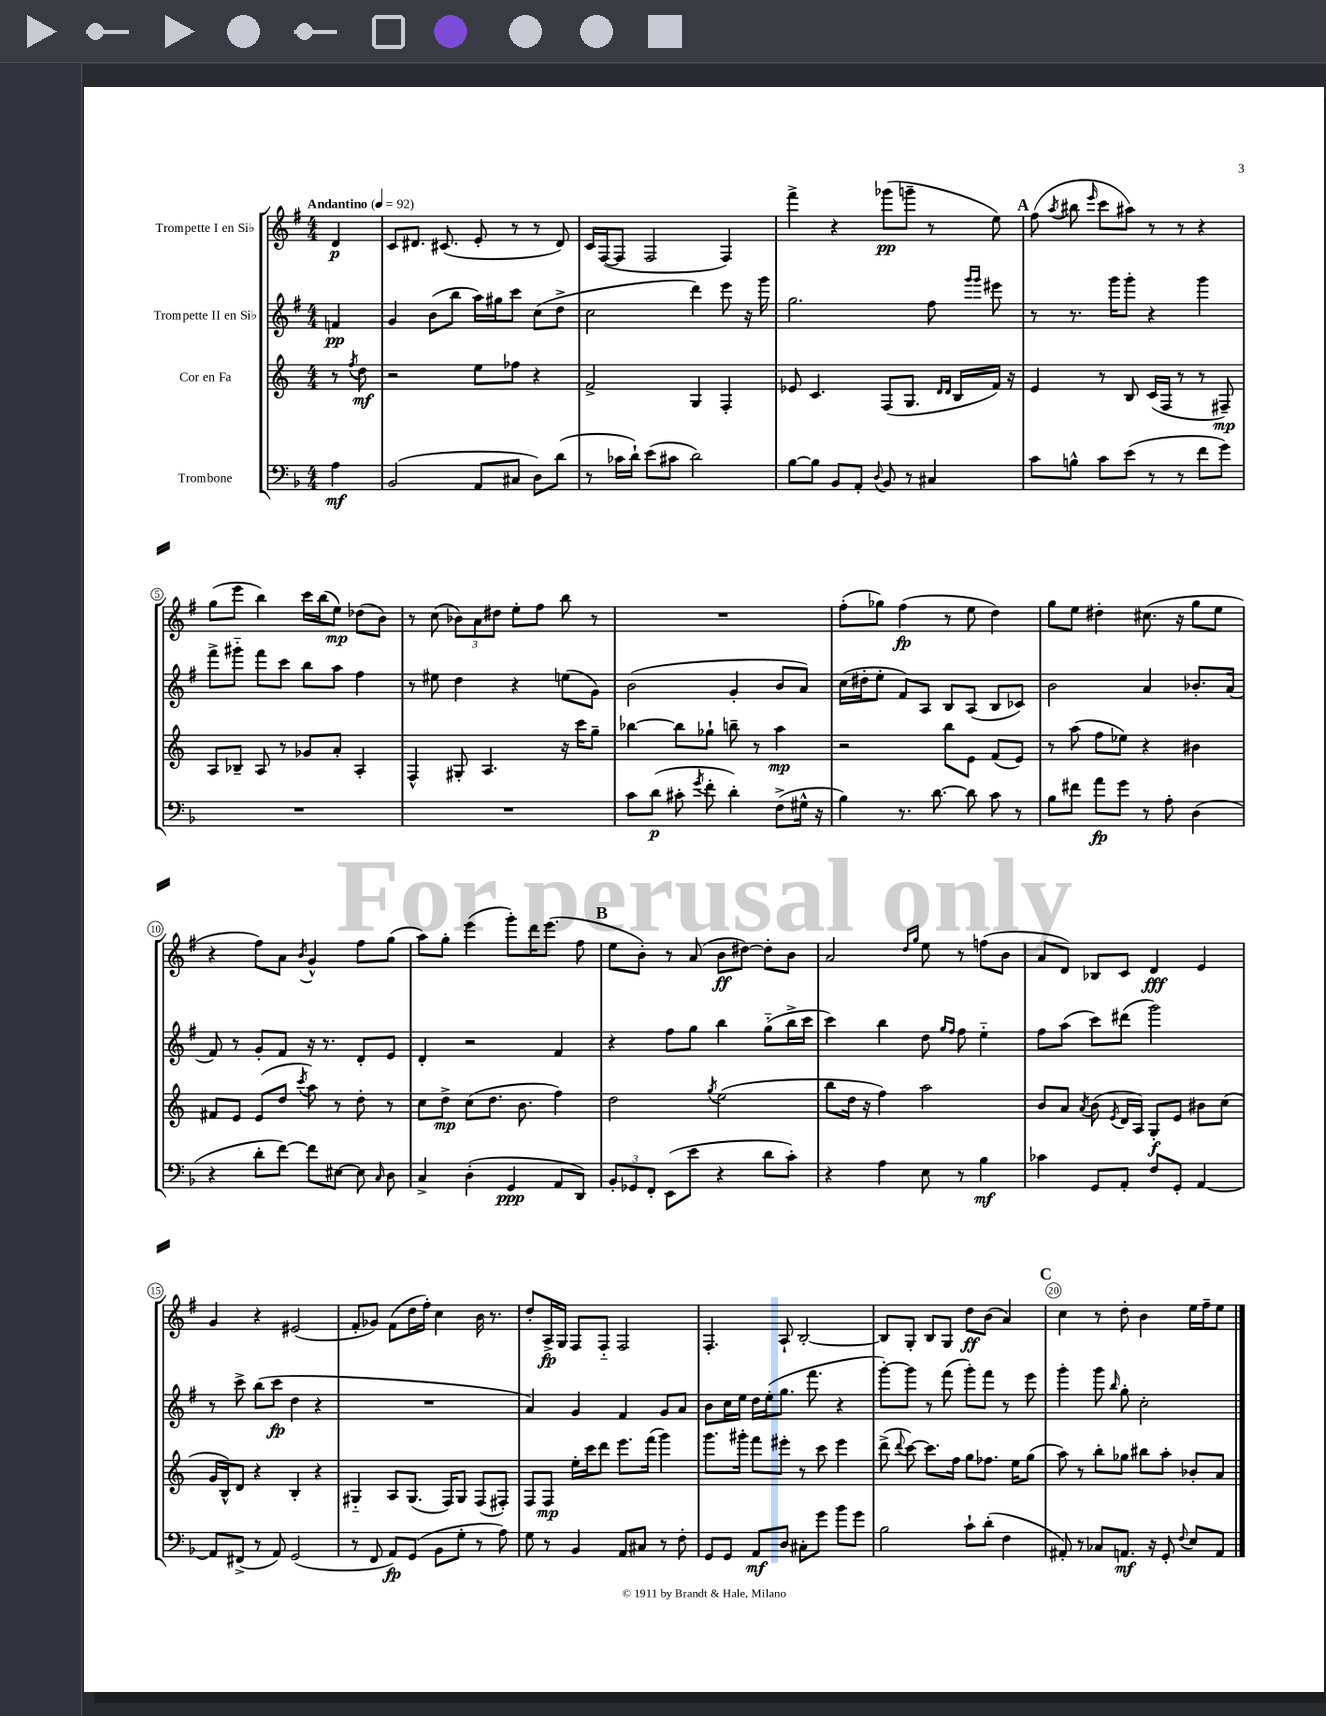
<<
\new StaffGroup <<
\new Staff = "s0" \with { instrumentName = "Trompette I en Sib" } {
    \clef treble \key g \major \numericTimeSignature \time 4/4 \partial 4 \tempo "Andantino" 4 = 92
    \autoBeamOff d'4\p |
    c'8[ dis'8.] cis'8.( e'8-. r8 r8 dis'8) |
    c'16[ fis16~( fis8] fis2 fis4) |
    fis'''4-> r4 ges'''8[\pp( g'''8]-- r8 e''8) |
    \mark \markup { \bold "A" } fis''8( \acciaccatura { a''8 } bis''8 \grace { e'''16 } c'''8[ ais''8]) r8 r8 r4 |
    g''8[( e'''8] b''4) c'''16[ b''16( e''8]\mp) des''8[( b'8]) |
    r8 c''8( \tuplet 3/2 { bes'8[) a'8 dis''8] } e''8[-. fis''8] b''8 r8 |
    R1 |
    fis''8[-.( ges''8]) fis''4\fp( r8 e''8 d''4) |
    g''8[ e''8] dis''4-. cis''8.( r16 g''8[ e''8] |
    r4 fis''8[) a'8] \acciaccatura { b'8 } g'4-^ fis''8[ g''8]( |
    a''8[) g''8]-. e'''4( g'''8[-.) d'''16 e'''8.]( fis''8 |
    \mark \markup { \bold "B" } e''8[ b'8]-.) r8 a'8( b'8[\ff dis''8]~) dis''8[-. b'8] |
    a'2 \grace { d''16[ g''16] } e''8 r8 f''8[( b'8] |
    a'8[ d'8]) bes8[ c'8] d'4\fff e'4 |
    g'4 r4 eis'2( |
    fis'8[-. ges'8]) fis'8[( d''16 fis''16]-.) c''4 b'16 r8. |
    d''8[-. a16->\fp g16] fis8[ fis8]-_ fis2 |
    fis4.-. a8-! b2~-. |
    b8[ g8]-. b8[ g8] d''8[\ff b'8]( a'4) |
    \mark \markup { \bold "C" } c''4 r8 d''8-. b'4 e''16[ fis''16-- e''8] \bar "|." |
}
\new Staff = "s1" \with { instrumentName = "Trompette II en Sib" } {
    \clef treble \key g \major \numericTimeSignature \time 4/4 \partial 4
    \autoBeamOff f'4\pp |
    g'4 b'8[( b''8] a''16[) gis''16 c'''8] c''8[( d''8]-> |
    c''2 d'''4) e'''8 r16 g'''16 |
    g''2. fis''8 \grace { g'''16[ g'''16] } eis'''8 |
    \mark \markup { \bold "A" } r8 r8. g'''16[ g'''8]-. r4 g'''4 |
    fis'''8[-> gis'''8]-_ fis'''8[ c'''8] b''8[ a''8] fis''4 |
    r8 eis''8 d''4 r4 e''8[( g'8]) |
    b'2( g'4-. b'8[ a'8]) |
    c''16[( dis''16-. e''8]-. fis'8[) a8] b8[ a8]( b8[ ces'8]) |
    b'2 a'4 bes'8.[-. a'16]( |
    fis'8) r8 g'8[-. fis'8] r16 r8. d'8[-. e'8] |
    d'4-. r2 fis'4 |
    \mark \markup { \bold "B" } r4 fis''8[ g''8] b''4 g''8[-_( b''16-> c'''16] |
    c'''4) b''4 d''8 \grace { g''16[ fis''16] } fis''8 e''4-_ |
    fis''8[ a''8]( c'''8[) dis'''8]( g'''2) |
    r8 c'''8-> b''8[( c'''8]\fp d''4 r4 |
    R1 |
    a'4) g'4 fis'4 g'8[ a'8] |
    b'8[ c''16 e''16] d''16[ e''16-.( g''8.] fis'''8. r4 |
    g'''8[~-.) g'''8] r8 fis'''8( g'''8[-.) fis'''8] r8 e'''8 |
    \mark \markup { \bold "C" } g'''4-. g'''8 \grace { b''16 } g''8-. c''2-. \bar "|." |
}
\new Staff = "s2" \with { instrumentName = "Cor en Fa" } {
    \clef treble \key c \major \numericTimeSignature \time 4/4 \partial 4
    \autoBeamOff r8 \acciaccatura { f''8 } d''8\mf |
    r2 e''8[ fes''8] r4 |
    f'2-> g4 f4-. |
    ees'8 c'4. f8[( g8.] \grace { d'16[ d'16] } b16[ f'16]) r16 |
    \mark \markup { \bold "A" } e'4 r8 b8 c'16[( f16] r8 r8 fis8--\mp) |
    a8[ bes8]-- a8 r8 ges'8[ a'8]-. a4-. |
    f4-^ gis8-. a4. r16 c'''16[ g''8]-- |
    bes''4~ bes''8[ ges''8]-! b''8-- r8 a''4\mp |
    r2 b''8[ e'8] f'8[( e'8]) |
    r8 a''8( f''8[ ees''8]) r4 bis'4 |
    fis'8[ e'8] e'8[( d''8] \acciaccatura { c'''8 } a''8) r8 d''8-. r8 |
    c''8[ d''8]->\mp c''8[( d''8.] b'8. f''4) |
    \mark \markup { \bold "B" } d''2 \acciaccatura { g''8 } e''2( |
    b''8[ d''16] r16 f''4) a''2 |
    b'8[ a'8] \acciaccatura { a'8 } b'8( \acciaccatura { e'8 } d'16[ a16]) g8[-.\f e'8] bis'8[ c''8]( |
    g'16[ b16-^) d'8] r4 b4-. r4 |
    gis4-_ a8[ gis8.]( f16[) gis8] f8[( fis8]-.) |
    f8[ f8]\mp e''16[-. c'''16 d'''8] e'''8.[ f'''16]( g'''4) |
    g'''8.[ gis'''16]-. f'''8[ eis'''8]-. r8 c'''8 eis'''4 |
    d'''8->( \appoggiatura { d'''8 } c'''8~) c'''8.[ f''16] g''8[ fes''8.] e''16[ g''8]( |
    \mark \markup { \bold "C" } a''8) r8 b''8[-. ges''8] bis''8[ a''8]-. bes'8[-. a'8] \bar "|." |
}
\new Staff = "s3" \with { instrumentName = "Trombone" } {
    \clef bass \key f \major \numericTimeSignature \time 4/4 \partial 4
    \autoBeamOff a4\mf |
    bes,2( a,8[ cis8] d8[) d'8]( |
    r8 ces'16[ d'16]-!) e'8[( cis'8] d'2) |
    bes8[~ bes8] bes,8[ a,8]-. \appoggiatura { d8 } bes,8 r8 cis4 |
    \mark \markup { \bold "A" } c'8[ b8]-^ c'8[ e'8]( r8 r8 f'8[ g'8]) |
    R1 |
    R1 |
    c'8[ d'8]\p( cis'8-. \acciaccatura { g'8 } f'8-. d'4-.) f8[->( gis16]-^ r16 |
    bes4) r8. d'8.~ d'8 c'8 r8 |
    bes8[ fis'8] a'8[\fp g'8] r8 a8-. d4( |
    r4 d'8[-. f'8]~) f'8[ eis8]~ eis8 \grace { c16 } d8 |
    c4-> d4-.( g,4\ppp a,8[ d,8]) |
    \mark \markup { \bold "B" } \tuplet 3/2 { bes,8[-. ges,8 f,8]-. } e,8[( e'8] r4 d'8[ c'8]-.) |
    r4 a4 e8 r8 bes4\mf |
    ces'4 g,8[ a,8]-. f8[ g,8]-. a,4~ |
    a,8[ fis,8]->( r8 a,8) g,2( |
    r8 f,8 a,8[\fp) g,8]( bes,8[ g8]-. r8 a8) |
    g8 r8 bes,4 a,8[ cis8] r8 f8-. |
    g,8[ g,8] a,8[\mf d8] cis8[-. g'8] bes'8[ g'8] |
    bes2 c'8[-! d'8]-.( f4 |
    \mark \markup { \bold "C" } ais,8-.) r8 ces8[ a,8.]\mf r16 g,8-. \appoggiatura { f8 } e8[ a,8] \bar "|." |
}
>>
>>
\layout { \context { \Score \override BarNumber.break-visibility = ##(#f #t #t) barNumberVisibility = #(every-nth-bar-number-visible 5) \override BarNumber.stencil = #(make-stencil-circler 0.1 0.3 ly:text-interface::print) } }
